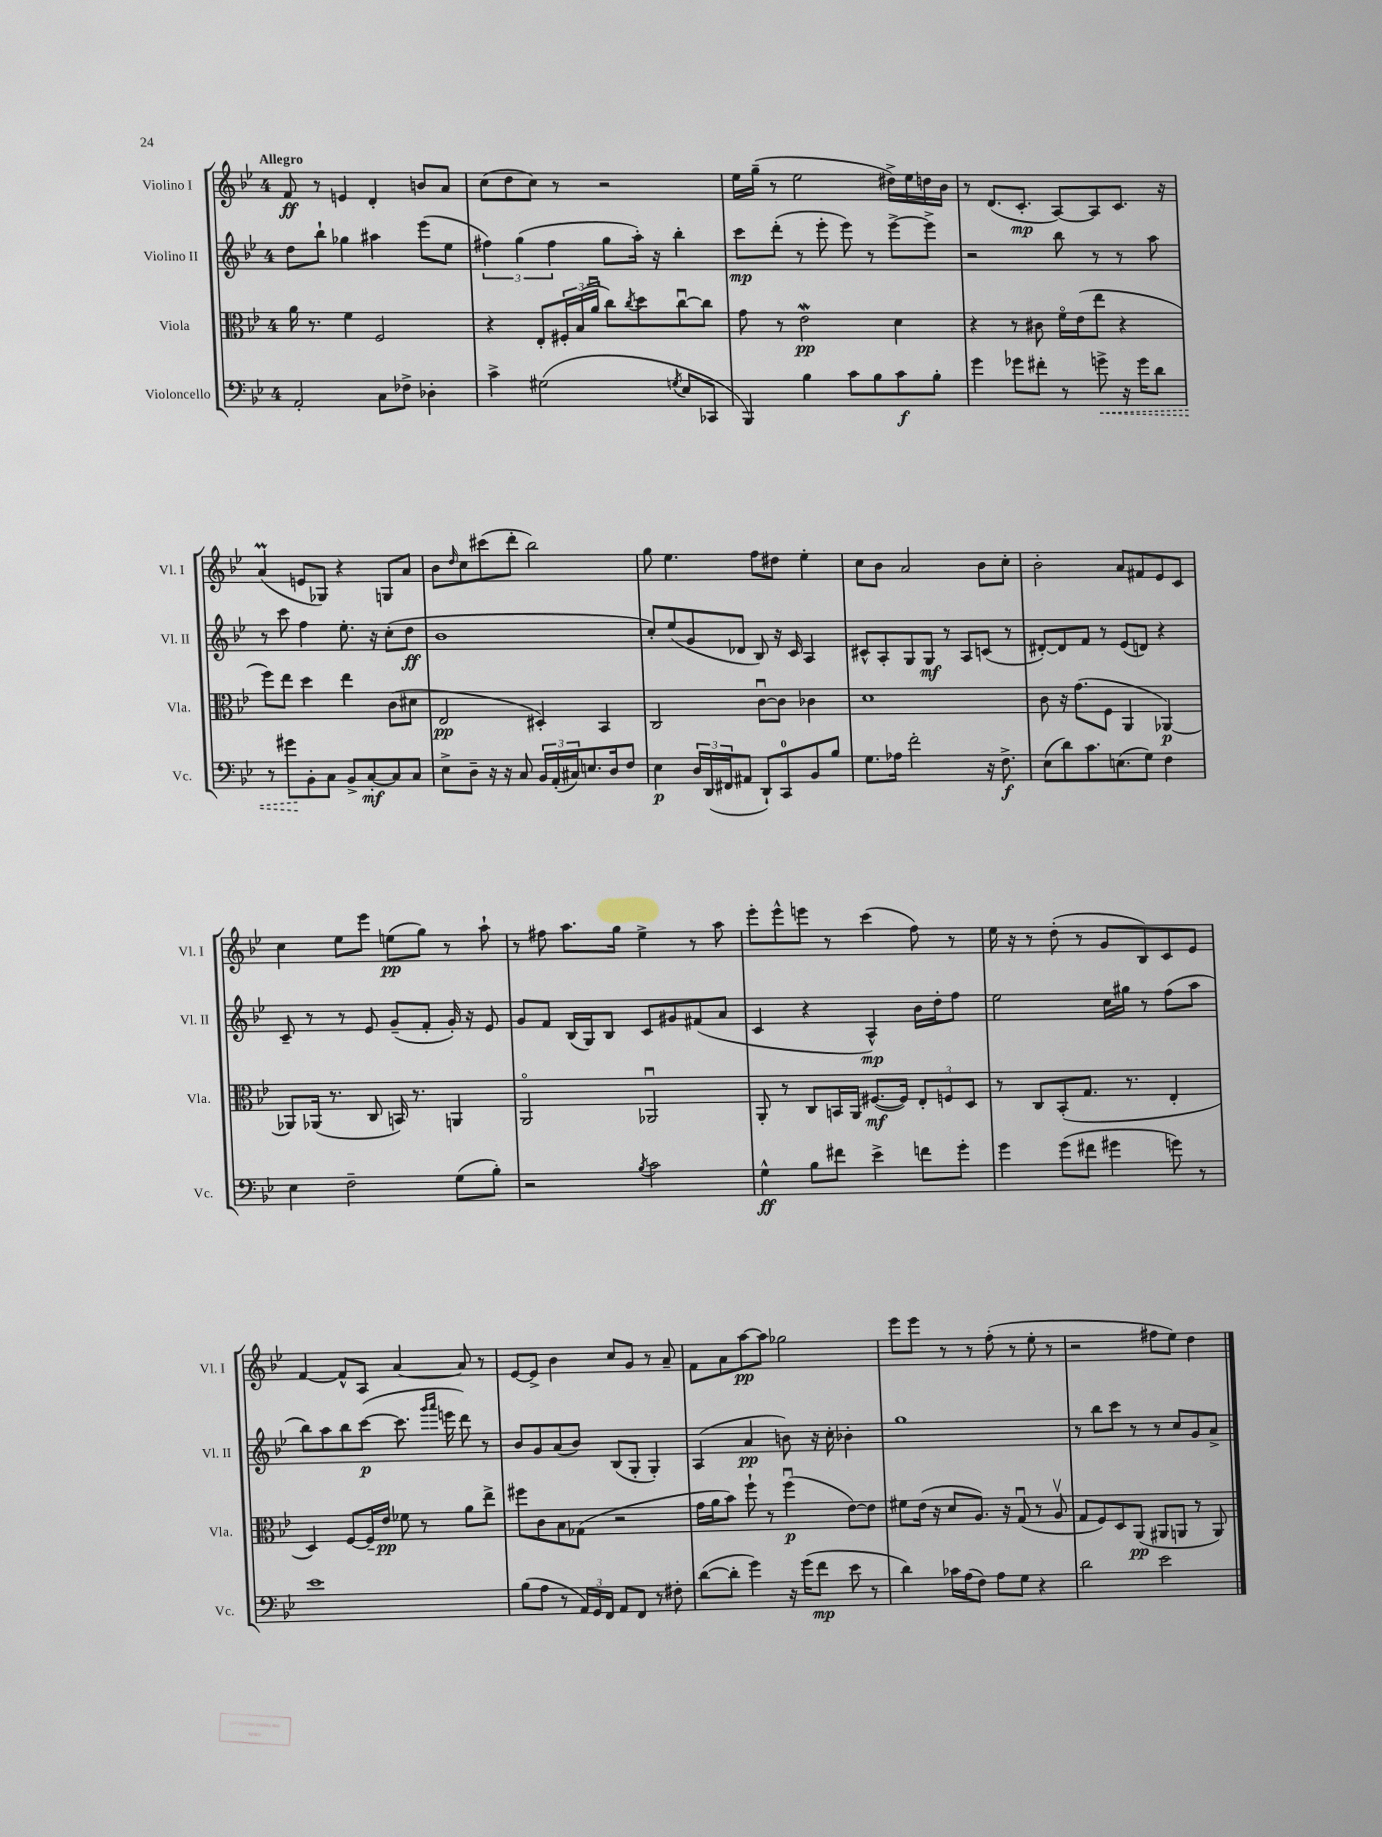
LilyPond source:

<<
\new StaffGroup <<
\new Staff = "s0" \with { instrumentName = "Violino I" shortInstrumentName = "Vl. I" } {
    \clef treble \key bes \major \once \override Staff.TimeSignature.style = #'single-digit \time 4/4 \tempo "Allegro"
    f'8\ff r8 e'4 d'4-. b'8 a'8 |
    c''8( d''8 c''8) r8 r2 |
    ees''16 g''16--( r8 ees''2 dis''16->) ees''16 d''16 bes'16 |
    r8 d'8.( c'8.-.\mp a8~) a8 c'8. r16 |
    a'4\prall( e'8 ges8) r4 g8 a'8 |
    bes'8 \grace { d''16 } c''8 cis'''8( d'''8-. bes''2) |
    g''8 ees''4. f''8 dis''8 ees''4-. |
    c''8 bes'8 a'2 bes'8 c''8-. |
    bes'2-. a'8 fis'8 ees'8 c'8 |
    c''4 ees''8 ees'''8 e''8\pp( g''8) r8 a''8-! |
    r8 fis''8 a''8. g''16 ees''4-> r8 a''8 |
    ees'''8-. ees'''8-^ e'''8 r8 c'''4( f''8) r8 |
    ees''16 r16 r8 d''8-.( r8 g'8 bes8) c'8 ees'8 |
    f'4~ f'8-^ a8 a'4~ a'8 r8 |
    ees'8~ ees'8-> bes'4 c''8 g'8 r8 a'8-- |
    f'8 a'8 a''8~\pp a''8 ges''2 |
    ees'''8 ees'''8 r8 r8 f''8-.( r8 ees''8-. r8 |
    r2 fis''8 ees''8) d''4 \bar "|." |
}
\new Staff = "s1" \with { instrumentName = "Violino II" shortInstrumentName = "Vl. II" } {
    \clef treble \key bes \major \once \override Staff.TimeSignature.style = #'single-digit \time 4/4
    d''8 bes''8-! ges''4 ais''4 ees'''8( ees''8 |
    \tuplet 3/2 { fis''4) g''4( fis''4 } g''8 a''16-.) r16 bes''4-. |
    c'''8\mp d'''8-.( r8 ees'''8-. ees'''8) r8 ees'''8~-> ees'''8-> |
    r2 bes''8 r8 r8 a''8 |
    r8 c'''8 f''4 ees''8.-. r16 c''8-.( d''8\ff |
    bes'1 |
    c''8-.) ees''8( g'8 des'8 bes8) r16 c'16 a4 |
    cis'8-^ a8-. g8 g8\mf r8 a8 c'8( r8 |
    dis'8~-.) dis'8 f'8 r8 ees'8( d'8) r4 |
    c'8-- r8 r8 ees'8 g'8--( f'8-. g'16-.) r16 ees'8 |
    g'8 f'8 bes16( g16) bes8 c'8 gis'8 fis'8( a'8 |
    c'4 r4 a4-^\mp) bes'16 d''16-. f''8 |
    ees''2 c''16 gis''16 r8 f''8( a''8 |
    bes''8) a''8 bes''8 c'''8~\p( c'''8. \grace { g'''16 a'''16 } e'''16 d'''8) r8 |
    bes'8 g'8 a'8( bes'8) bes8( g8-. g4-.) |
    a4( a'4\pp b'8) r16 c''16-. bes'4-. |
    g''1 |
    r8 bes''8 c'''8 r8 r8 c''8 g'8 a'8-> \bar "|." |
}
\new Staff = "s2" \with { instrumentName = "Viola" shortInstrumentName = "Vla." } {
    \clef alto \key bes \major \once \override Staff.TimeSignature.style = #'single-digit \time 4/4
    a'16 r8. f'4 f2 |
    r4 ees8-. \tuplet 3/2 { fis16-. bes16( a'16\downbow } c''8) \acciaccatura { c''8 } d''8 c''8~\downbow c''8 |
    g'8 r8 ees'2\mordent\pp d'4 |
    r4 r8 cis'8 f'16\flageolet ees'16( ees''8 r4 |
    f''8) ees''8 d''4 ees''4 c'8( dis'8 |
    ees2\pp dis4-.) bes,4 |
    c2 c'8~\downbow c'8 ces'4 |
    d'1 |
    c'8 r16 g'8.( f8 a,4 aes,4~\p) |
    aes,8 aes,16( r8. c8 b,16) r8. a,4 |
    a,2\flageolet aes,2\downbow |
    a,8-. r8 c8 b,16 a,16 fis8.~\mf( fis16) \tuplet 3/2 { ees8-. f8 d8 } |
    r8 c8 bes,8-.( g8. r8. ees4-. |
    d4) f8~ f16-- ees'16\pp fes'8 r8 a'8 ees''8-> |
    fis''8 c'8 bes8 ges8( r2 |
    g'16 a'16 bes'8) f''8-! r8 f''4\downbow\p( ees'8~) ees'8 |
    fis'8 ees'16( r16 d'8 a8.) r16 g8\downbow( r8 a8\upbow |
    g8 f8) d8 a,8\pp( ais,8 a,8 r8 a,8) \bar "|." |
}
\new Staff = "s3" \with { instrumentName = "Violoncello" shortInstrumentName = "Vc." } {
    \clef bass \key bes \major \once \override Staff.TimeSignature.style = #'single-digit \time 4/4
    a,2-. c8 fes8-> des4-. |
    c'4-> gis2( \acciaccatura { g8 } ees8 ces,8 |
    bes,,4) bes4 c'8 bes8 c'8\f bes8-. |
    g'4 ges'8 fis'8-. r8 \once \override Hairpin.style = #'dashed-line g'8->\< r16 g'16 d'8 |
    r8 gis'8\! bes,8-. c8 bes,8-> c8~-.\mf c8 c8 |
    ees8-> d8-- r16 r16 c8 \tuplet 3/2 { bes,16 a,16-.( cis16) } e8. d16 f8 |
    ees4\p \tuplet 3/2 { d16 d,16( fis,16 } ais,8 d,8-!) c,8-0 bes,8 bes8 |
    g8. aes16 f'2-. r16 f8.->\f |
    ees8( d'8) c'8. e8.( g8) f4 |
    ees4 f2-- g8( bes8-.) |
    r2 \acciaccatura { bes8 } c'2 |
    g4-^\ff bes8 fis'8 ees'4-> f'8 g'8-. |
    g'4 g'8( fis'8 gis'4 g'8) r8 |
    ees'1 |
    bes8( a8 r8 \tuplet 3/2 { a,16) g,16 f,16 } a,8 f,8 r8 fis8-. |
    d'8~( d'8-. g'4) r16 g'16( f'8\mp ees'8 r8 |
    d'4) ces'16 a16( f8) a8 g8 r4 |
    d'2 ees'2 \bar "|." |
}
>>
>>
\layout { \context { \Score \remove "Bar_number_engraver" } }
